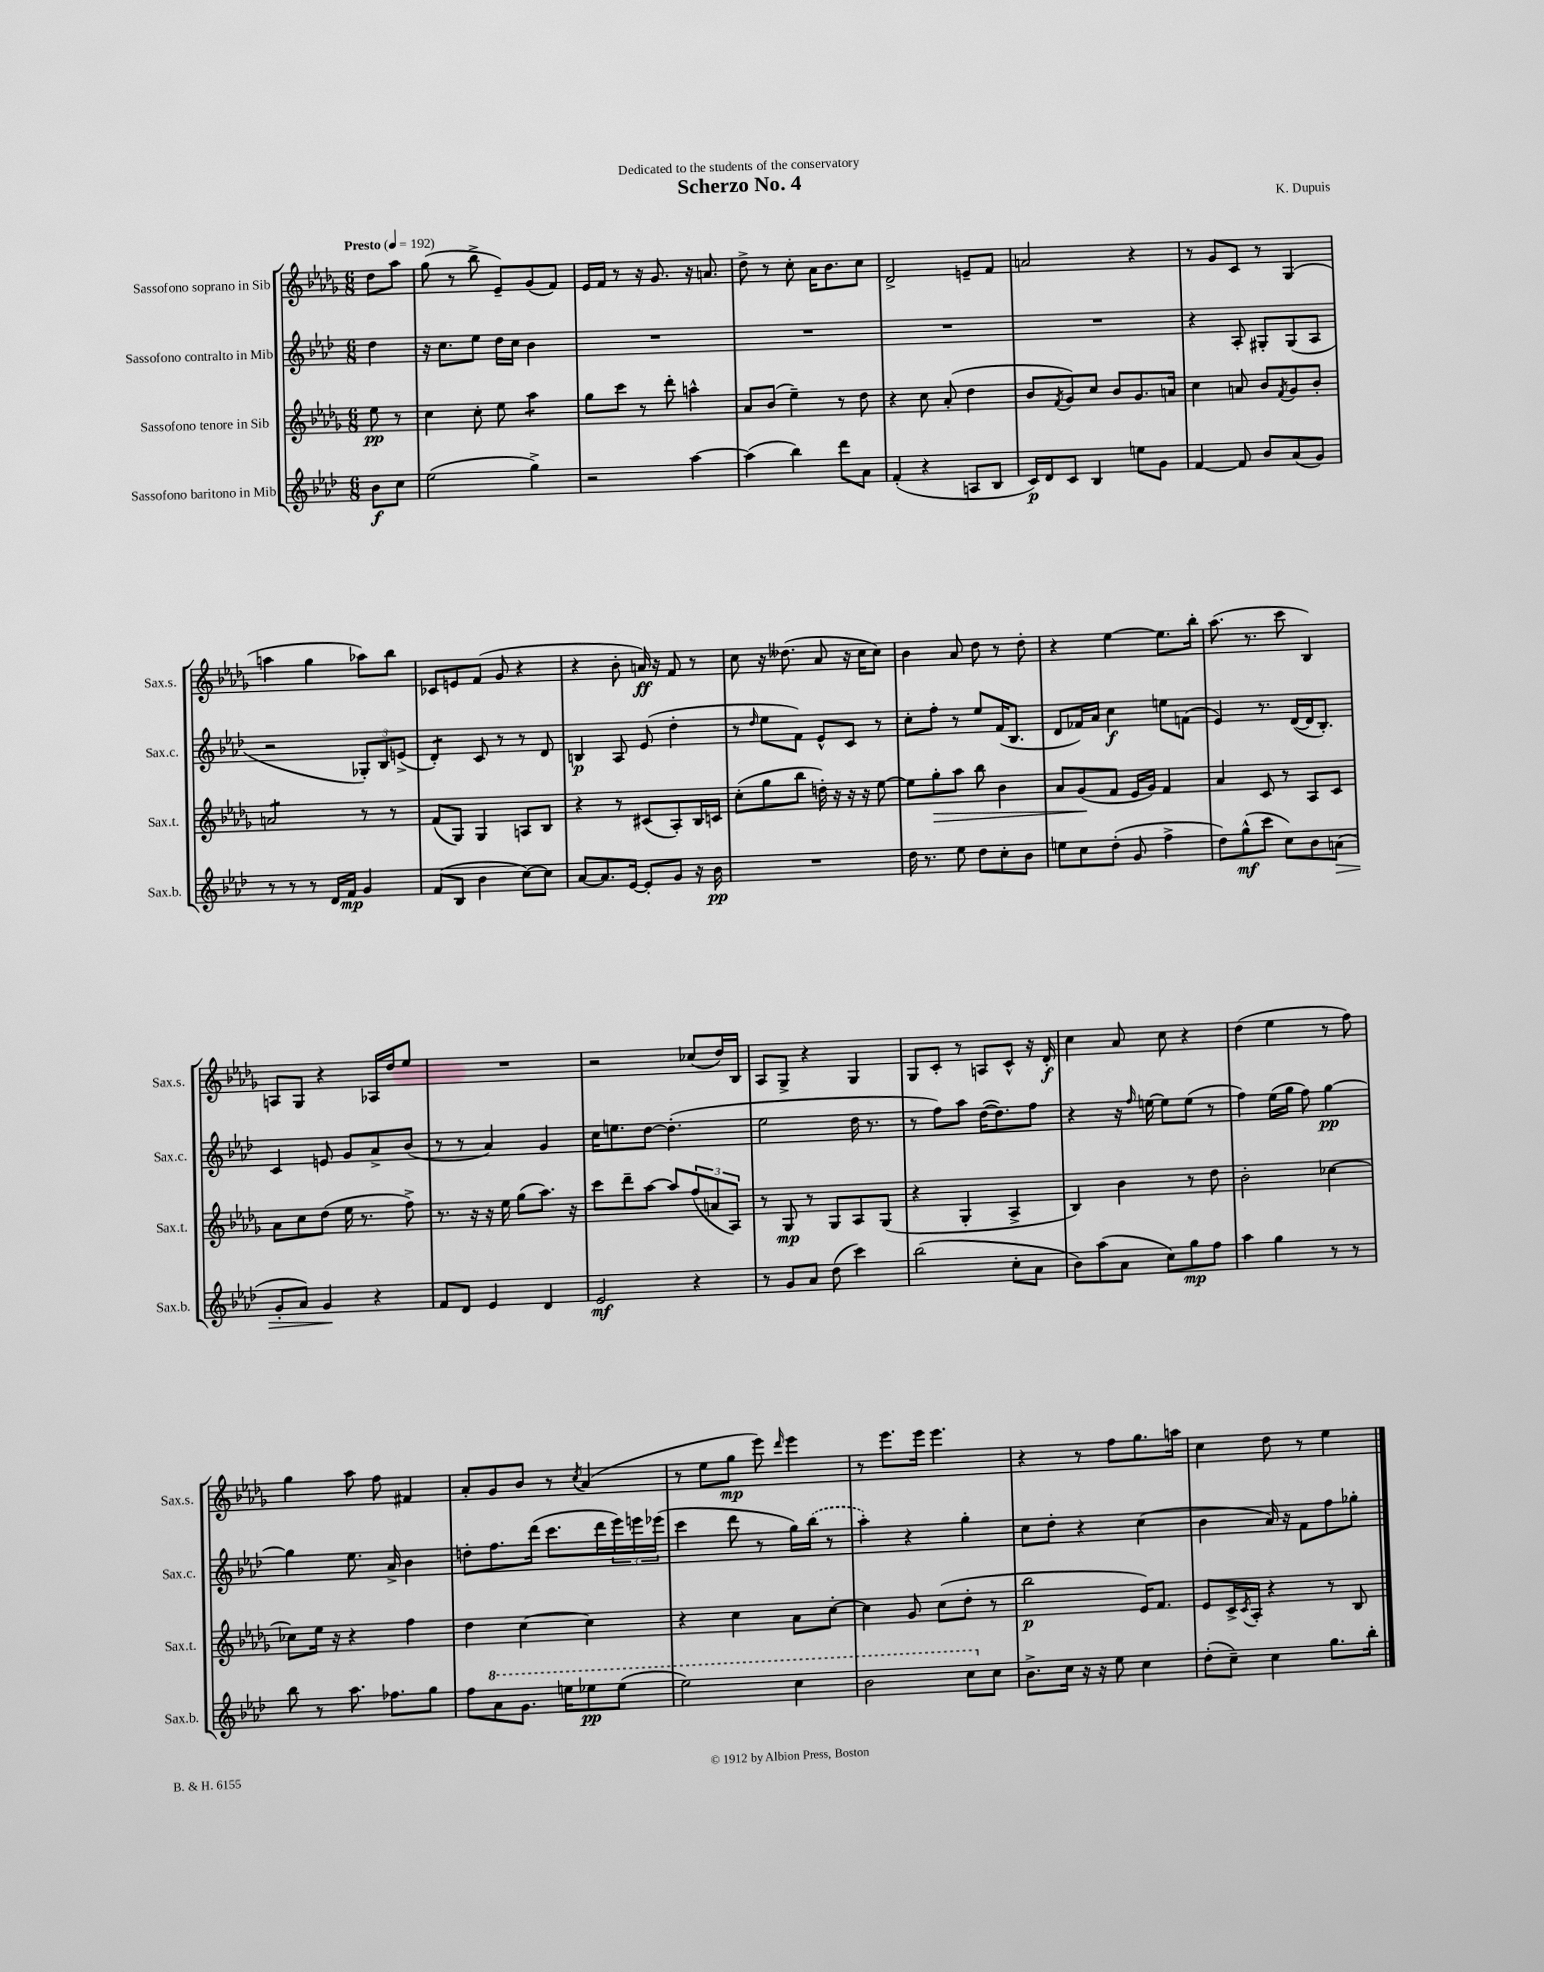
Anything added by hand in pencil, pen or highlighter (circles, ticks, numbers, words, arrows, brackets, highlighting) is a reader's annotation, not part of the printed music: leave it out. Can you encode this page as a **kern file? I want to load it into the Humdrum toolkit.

**kern	**kern	**kern	**kern
*staff4	*staff3	*staff2	*staff1
*clefG2	*clefG2	*clefG2	*clefG2
*k[b-e-a-d-]	*k[b-e-a-d-g-]	*k[b-e-a-d-]	*k[b-e-a-d-g-]
*M6/8	*M6/8	*M6/8	*M6/8
*MM192	*MM192	*MM192	*MM192
8b-	8ee-	4dd-	8dd-
8cc	8r	.	8aa-
=	=	=	=
(2ee-	4cc	16r	(8gg-
.	.	8.cc	.
.	.	.	8r
.	8cc'	8ee-	8bb-^
.	8ee-	16dd-	8e-~)
.	.	16cc	.
4gg^)	4aa-	4b-	(8g-
.	.	.	8f)
=	=	=	=
2r	8gg-	2.r	16e-
.	.	.	16f
.	8ccc	.	8r
.	8r	.	16r
.	.	.	8.g-
.	8ddd-'	.	.
[4aa-	4aa^^	.	16r
.	.	.	8.a
=	=	=	=
(4aa-]	8a-	2.r	8dd-^
.	(8b-	.	8r
4bb-)	4ee-~)	.	8cc'
.	.	.	16a-
.	.	.	8.b-
8ddd-	8r	.	.
8a-	8dd-	.	8cc
=	=	=	=
(4f'	4r	2.r	2d-^
4r	8cc	.	.
.	(8a-'	.	.
8A	4dd-	.	8e~
8B-	.	.	8f
=	=	=	=
16c)	8b-	2.r	2a
16d-	.	.	.
.	8qf	.	.
8c	8g-)	.	.
4B-	8cc	.	.
.	8b-	.	.
8ee	8.g-	.	4r
8g	.	.	.
.	16a	.	.
=	=	=	=
[4f	4cc	4r	8r
.	.	.	8g-
8f]	8a	8A-'	8c
8b-	8b-	8G#'	8r
.	8qf	.	.
(8a-	8g-	(8G#	(4G-
8g)	8b-'	8A-	.
=	=	=	=
8r	2a	2r	4aa
8r	.	.	.
8r	.	.	4gg-
16d-	.	.	.
16f	.	.	.
4g	8r	12G-')	8aa-)
.	.	12B-	.
.	8r	.	8bb-
.	.	(12e^	.
=	=	=	=
(8f	(8f	4d-')	8c-
8B-	8G-)	.	8e
4b-	4G-	8c	(8f
.	.	8r	8g-
[8cc)	8A	8r	4r
8cc]	8B-	8d-	.
=	=	=	=
[8a-	4r	4B	4r
8.a-]	.	.	.
.	8r	8A-	8b-'
[16e-	.	.	.
8e-']	(8c#	(8e-	16a)
.	.	.	16r
8g	8A-')	4dd-'	8f
16r	16B-	.	8r
16b-	16c	.	.
=	=	=	=
2.r	(8cc'	8r	8cc
.	.	16qqdd-	.
.	8gg-	8ee-	16r
.	.	.	(8.dd--
.	8bb-	8f)	.
.	16dd')	8e-^^	8a-
.	16r	.	.
.	16r	8c	16r
.	16r	.	16cc
.	[8ee-	8r	8cc)
=	=	=	=
16dd-	8ee-]	8cc'	4b-
8.r	.	.	.
.	8gg-'	8ff'	.
8ee-	8aa-	8r	8a-
8dd-	8bb-	8ee-	8dd-
8cc'	4b-	(16f	8r
.	.	8.B-	.
8b-	.	.	8dd-'
=	=	=	=
8ee	8a-	8d-	4r
8cc	(8g-	16f-)	.
.	.	16a-	.
(8dd-'	8f	4cc	[4ee-
8g	16e-	.	.
.	16g-)	.	.
4ff^	4f	8ee	8.ee-]
.	.	(8f	.
.	.	.	16bb-'
=	=	=	=
8dd-)	4a-	4e-)	(8.aa-
(8gg^^	.	.	.
.	.	.	8.r
8ccc	8c	8.r	.
8cc)	8r	.	8ccc
.	.	([16d-	.
8b-	8A-	16d-]	4B-)
.	.	8.B-')	.
(8a	8c	.	.
=	=	=	=
8g'	8a-	4c	8A
8a-)	8cc	.	8G-
4g	(8dd-	8e	4r
.	16ee-	8g	.
.	8.r	.	.
4r	.	8a-^	16A-
.	.	.	16dd-
.	8ff^)	(8b-	8ee-
=	=	=	=
8f	8.r	8r	2.r
8d-	.	8r	.
.	16r	.	.
4e-	16r	4a-)	.
.	16ee-	.	.
.	(8gg-	.	.
4d-	8.aa-)	4g	.
.	16r	.	.
=	=	=	=
2e-	8ccc	16cc	2r
.	.	8.ee	.
.	8ddd-~	.	.
.	[8aa-	[8dd-	.
.	8aa-]	(4.dd-']	.
4r	(12ff	.	(8cc-
.	12a	.	.
.	.	.	16dd-)
.	12A-)	.	.
.	.	.	16B-
=	=	=	=
8r	8r	2ee-	8A-
8g	8G-	.	8G-^
8a-	8r	.	4r
(8dd-	8G-	.	.
4ccc)	8A-	16dd-	4G-
.	.	8.r	.
.	(8G-	.	.
=	=	=	=
(2bb-	4r	8r	8G-
.	.	8ff)	8c'
.	4G-'	8aa-	8r
.	.	([16dd-	8A
.	.	8.dd-])	.
8cc'	4A-^	.	8c^^
8a-	.	8ff	16r
.	.	.	16d-'
=	=	=	=
8b-)	4B-)	4r	4cc
(8aa-	.	.	.
8a-	4b-	16r	8a-
.	.	16qqff	.
.	.	[16ee	.
8cc)	.	8ee]	8cc
8gg	8r	(8ee	4r
8ff	8dd-	8r	.
=	=	=	=
4aa-	2b-'	4ff)	(4dd-
4gg	.	(16ee-	4ee-
.	.	16gg	.
.	.	8ff)	.
8r	[4cc-	[4gg	8r
8r	.	.	8ff)
=	=	=	=
8bb-	8cc-]	4gg]	4gg-
8r	16ee-	.	.
.	16r	.	.
8.aa-	4r	8.ee-	8aa-
.	.	.	8ff
8.ff-	.	16a-^	.
.	4ff	4b-	4f#
8gg	.	.	.
=	=	=	=
8ff	4dd-	8dd'	8a-'
8aa-	.	8.ff	8g-
8.gg	[4cc	.	8b-
.	.	(16ddd-	.
.	.	8.ccc	8r
16eee	.	.	.
.	.	.	8qcc
8eee-	4cc]	.	(4a-
.	.	16ddd-	.
(8eee-	.	24eee-)	.
.	.	24eee	.
.	.	(24eee-	.
=	=	=	=
2eee-)	4r	4ccc	8r
.	.	.	8ee-
.	4cc	8ddd-	8gg-
.	.	8r	8eee-)
.	.	.	16qqddd-
4ccc	8a-	16gg)	4eee-
.	.	(16bb-	.
.	[8cc'	8r	.
=	=	=	=
2bb-	4cc]	4aa-')	8r
.	.	.	8.eee-
.	8g-	4r	.
.	.	.	16eee-
.	(8cc	.	4.eee-
8ccc	8dd-'	4gg'	.
8cc	8r	.	.
=	=	=	=
8.b-^	2bb-	8cc	4r
.	.	8dd-'	.
16cc	.	.	.
16r	.	4r	8r
16r	.	.	.
8ee-	.	.	8ff
4cc	16e-)	(4cc	8.gg-
.	8.f	.	.
.	.	.	16aa
=	=	=	=
(8dd-'	8e-	4b-	4cc
8cc~)	16c^	.	.
.	8qc	.	.
.	16A-'	.	.
4cc	4r	16a-)	8dd-
.	.	16r	.
.	.	8f	8r
8.gg	8r	8ff	4ee-
.	8B-	8gg-'	.
16bb-'	.	.	.
==	==	==	==
*-	*-	*-	*-
